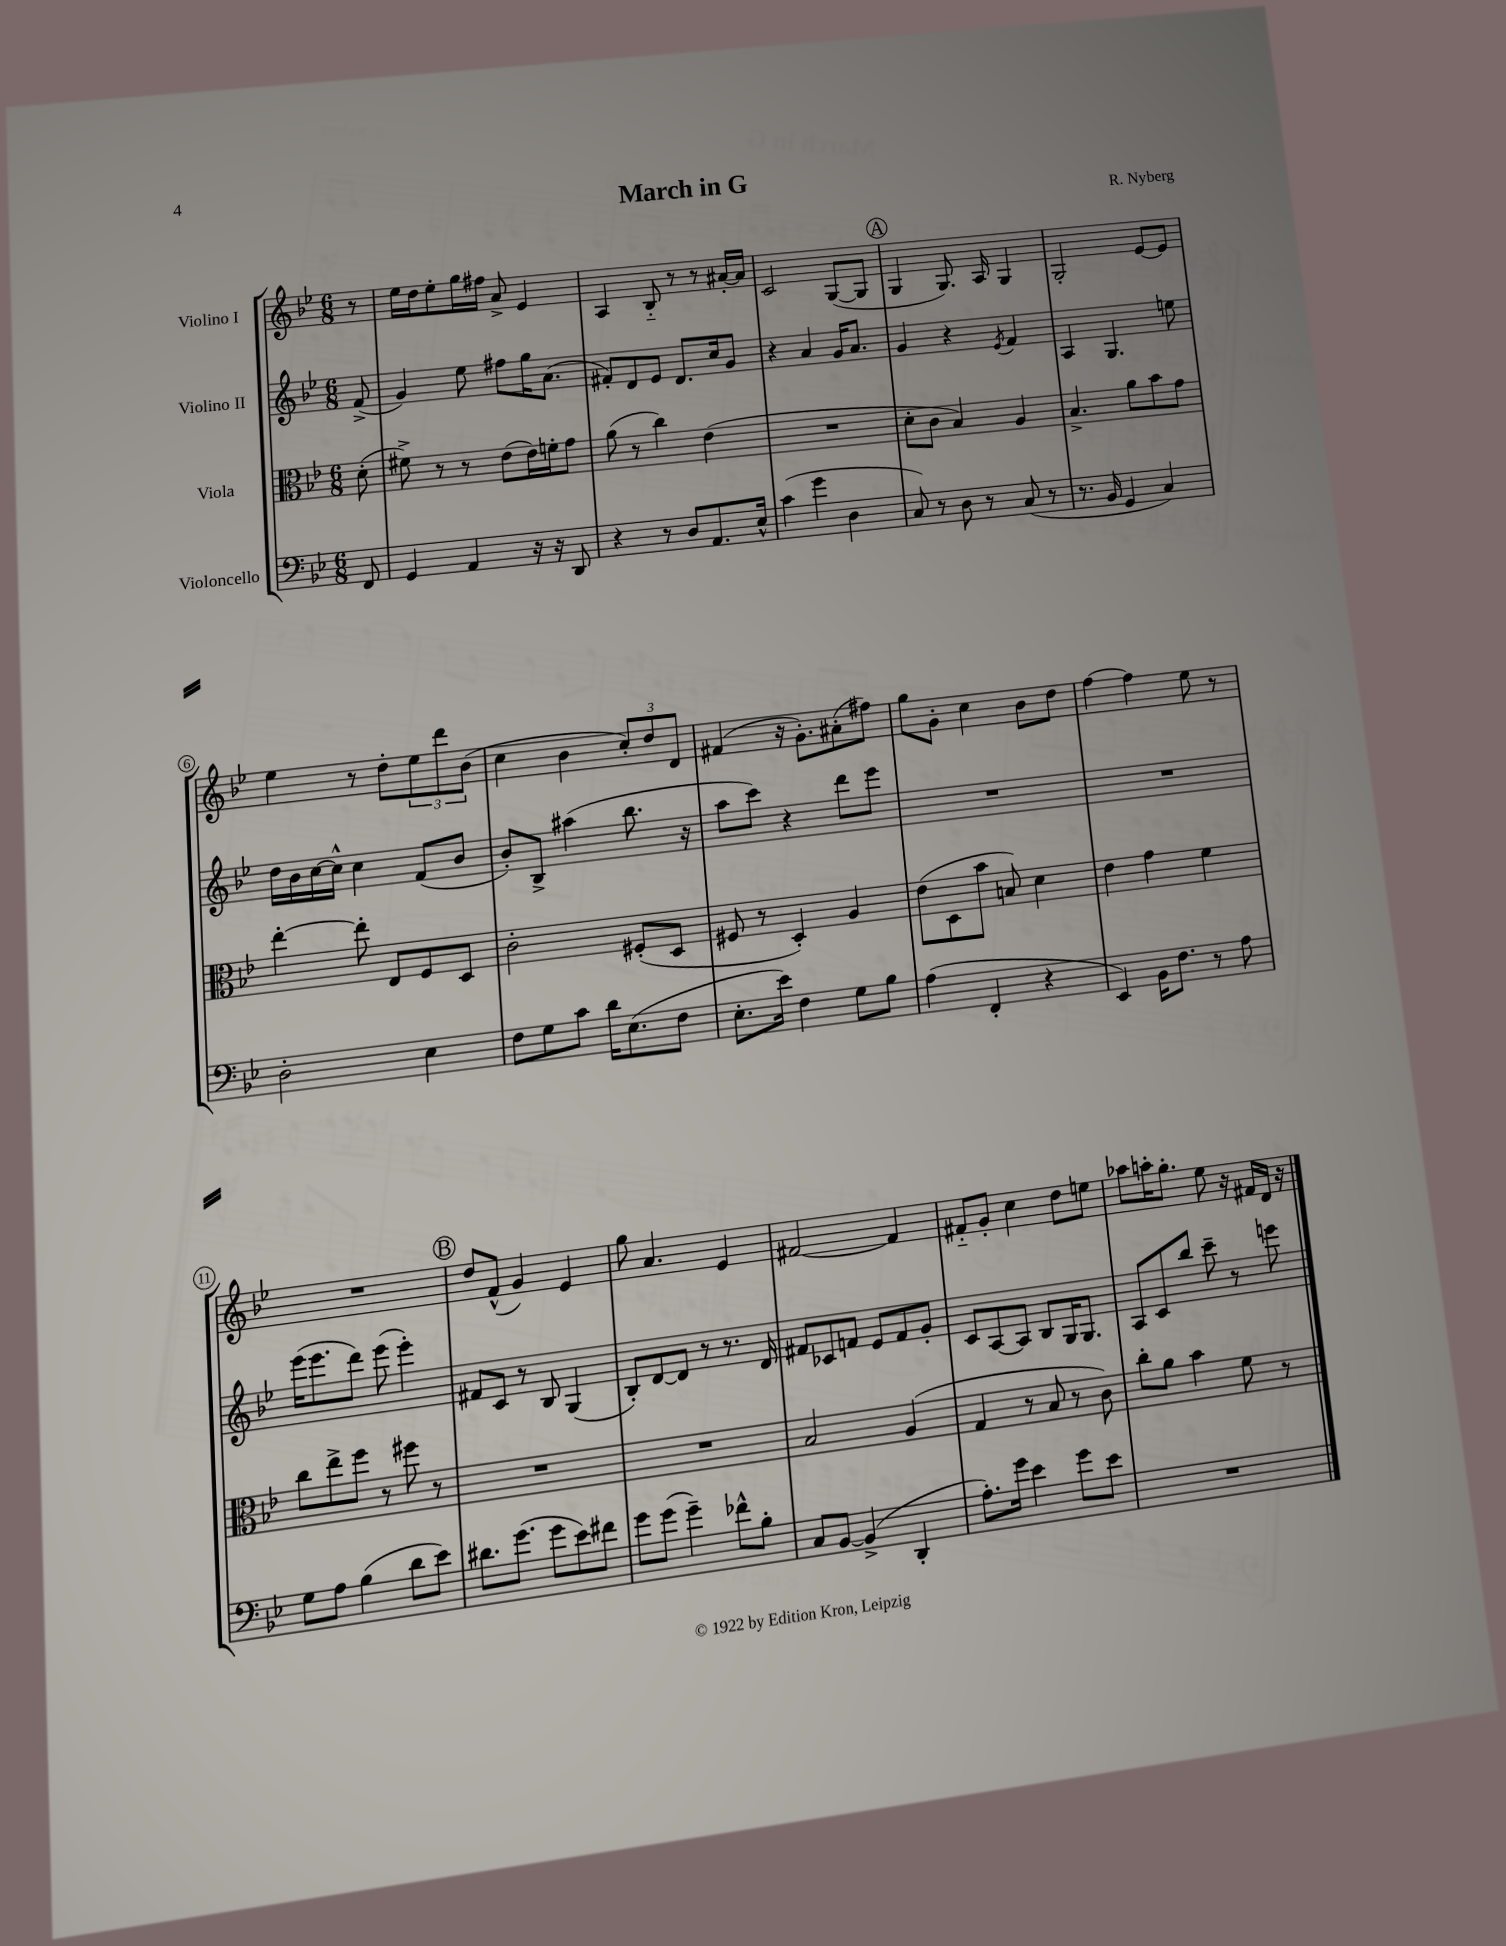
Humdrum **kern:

**kern	**kern	**kern	**kern
*part4	*part3	*part2	*part1
*staff4	*staff3	*staff2	*staff1
*I"Violoncello	*I"Viola	*I"Violino II	*I"Violino I
*clefF4	*clefC3	*clefG2	*clefG2
*k[b-e-]	*k[b-e-]	*k[b-e-]	*k[b-e-]
*M6/8	*M6/8	*M6/8	*M6/8
=	=	=	=
8FF/	(8d'\	(8f^/	8r
=1	=1	=1	=1
4GG/	8f#X^\)	4g/)	16ee-\LL
.	.	.	16dd\J
.	8r	.	8ee-'\
4AA/	8r	8ee-\	16gg\L
.	.	.	16ff#X\JJ
.	(8e-\L	8ff#X\L	8a^/
16r	16e-\L)	16gg\K	4e-/
16r	16fn'\J	(8.a\J	.
8DD/	8g\J	.	.
=2	=2	=2	=2
4r	(8a\	8f#X'/L)	4A/
.	8r	8d/	.
8r	4cc\)	8e-/J	8B-/
8D/L	.	8.d/L	8r
8.AA/	(4e-\	.	8r
.	.	16cc/k	.
.	.	8g/J	[16a#X'/LL
16E-^^/Jk	.	.	16a#/JJ]
=3	=3	=3	=3
(4c\	2.r	4r	2c/
4g\	.	4a/	.
4D\	.	16g/KL	([8G/L
.	.	8.a/J	.
.	.	.	8G/J]
!!LO:REH:place=s1:t=A
=4	=4	=4	=4
8C/)	8d'\L	4g/	4G/
8r	8c\J	.	.
8D\	4B-/)	4r	8.G/)
8r	.	.	.
.	.	.	16A/
.	.	8qe-/	.
(8C/	4A/	4f/	4G/
8r	.	.	.
=5	=5	=5	=5
8.r	4.B-^/	4A/	2G'/
16BB-/	.	.	.
4GG/	.	4.G/	.
.	8a\L	.	.
4C/)	8b-\	.	[8e-/L
.	8g\J	8een\	8e-/J]
!!LO:LB:g=z
=6	=6	=6	=6
2D'\	[4ee-'\	16dd\LL	4ee-\
.	.	16b-\	.
.	.	[16cc\	.
.	.	16cc^^\JJ]	.
.	8ee-'\]	4cc\	8r
.	8E-/L	.	8dd'\L
4E-\	8F/	(8f/L	12ee-\
.	.	.	12ddd\
.	8D/J	8b-/J	.
.	.	.	(12b-\J
=7	=7	=7	=7
8F\L	2c'\	8b-'/L)	4cc\
8G\	.	8B-^/J	.
8c\J	.	(4aa#X\	4b-\
16d\KL	.	.	.
(8.E-\	.	.	.
.	(8F#X'/L	8.bb-\	12cc'/L)
.	.	.	12dd/
8F\J	8D/J	.	.
.	.	.	12d/J
.	.	16r	.
=8	=8	=8	=8
8.E-'\L	8F#X/	8aa\L	(4f#X/
.	8r	8ccc\J)	.
16e-\Jk)	.	.	.
4F\	4D'/)	4r	16r
.	.	.	8.g'\L)
8G\L	4A/	8ddd\L	(8a#X'\
8B-\J	.	8eee-\J	8ff#X\J)
=9	=9	=9	=9
(4A\	(8e-\L	2.r	8gg\L
.	8D\	.	8g'\J
4FF'/	8b-\J	.	4cc\
.	8Bn/)	.	.
4r	4d\	.	8b-\L
.	.	.	8dd\J
=10	=10	=10	=10
4EE-/)	4e-\	2.r	[4ff\
16BB-\KL	4g\	.	4ff\]
8.F\J	.	.	.
8r	4f\	.	8ee-\
8A\	.	.	8r
!!LO:LB:g=z
=11	=11	=11	=11
8G\L	8cc\L	(16eee-\KL	2.r
.	.	8.eee-\	.
8A\J	8ee-^\	.	.
(4B-\	8ff\J	8ddd\J)	.
.	8r	(8eee-\	.
8d\L	8ff#X\	4eee-'\)	.
8e-\J)	8r	.	.
!!LO:REH:place=s1:t=B
=12	=12	=12	=12
8.d#X\L	2.r	8f#X/L	8dd/L
.	.	8c/J	(8f^^/J
(8.g\J	.	.	.
.	.	8r	4g/)
8g\L	.	8B-/	.
8e-\)	.	(4G/	4e-/
8f#X\J	.	.	.
=13	=13	=13	=13
8g\L	2.r	8B-'/L)	8gg\
(8g\J	.	[8d/	4.a/
4g~\)	.	8d/J]	.
.	.	8r	.
8f-X^^\L	.	8.r	4e-/
8B-'\J	.	.	.
.	.	16d/	.
=14	=14	=14	=14
8C/L	2B-/	8f#X/L	[2f#X/
[8BB-/J	.	8c-X/	.
(4BB-^/]	.	8fn/J	.
.	.	8e-/L	.
4DD'/	(4A/	8f/	4f#/]
.	.	8g'/J	.
=15	=15	=15	=15
8.A'\L)	4G/	8c/L	8f#X/L
.	.	[8A/	8g'/J
16g\Jk	.	.	.
4e-\	8r	8A/J]	4cc\
.	8B-/	8B-/L	.
8g\L	8r	16G/K	8dd\L
.	.	8.G/J	.
8e-\J	8c\)	.	8een\J
=16	=16	=16	=16
2.r	8cc'\L	8A/L	8aa-X\L
.	8a\J	8c/	16aan'\K
.	.	.	8.gg'\J
.	4b-\	8bb-/J	.
.	.	8ccc~\	8ee-\
.	8f\	8r	16r
.	.	.	16f#X/LL
.	8r	8eeen\	16d/JJ
.	.	.	16r
==	==	==	==
*-	*-	*-	*-
